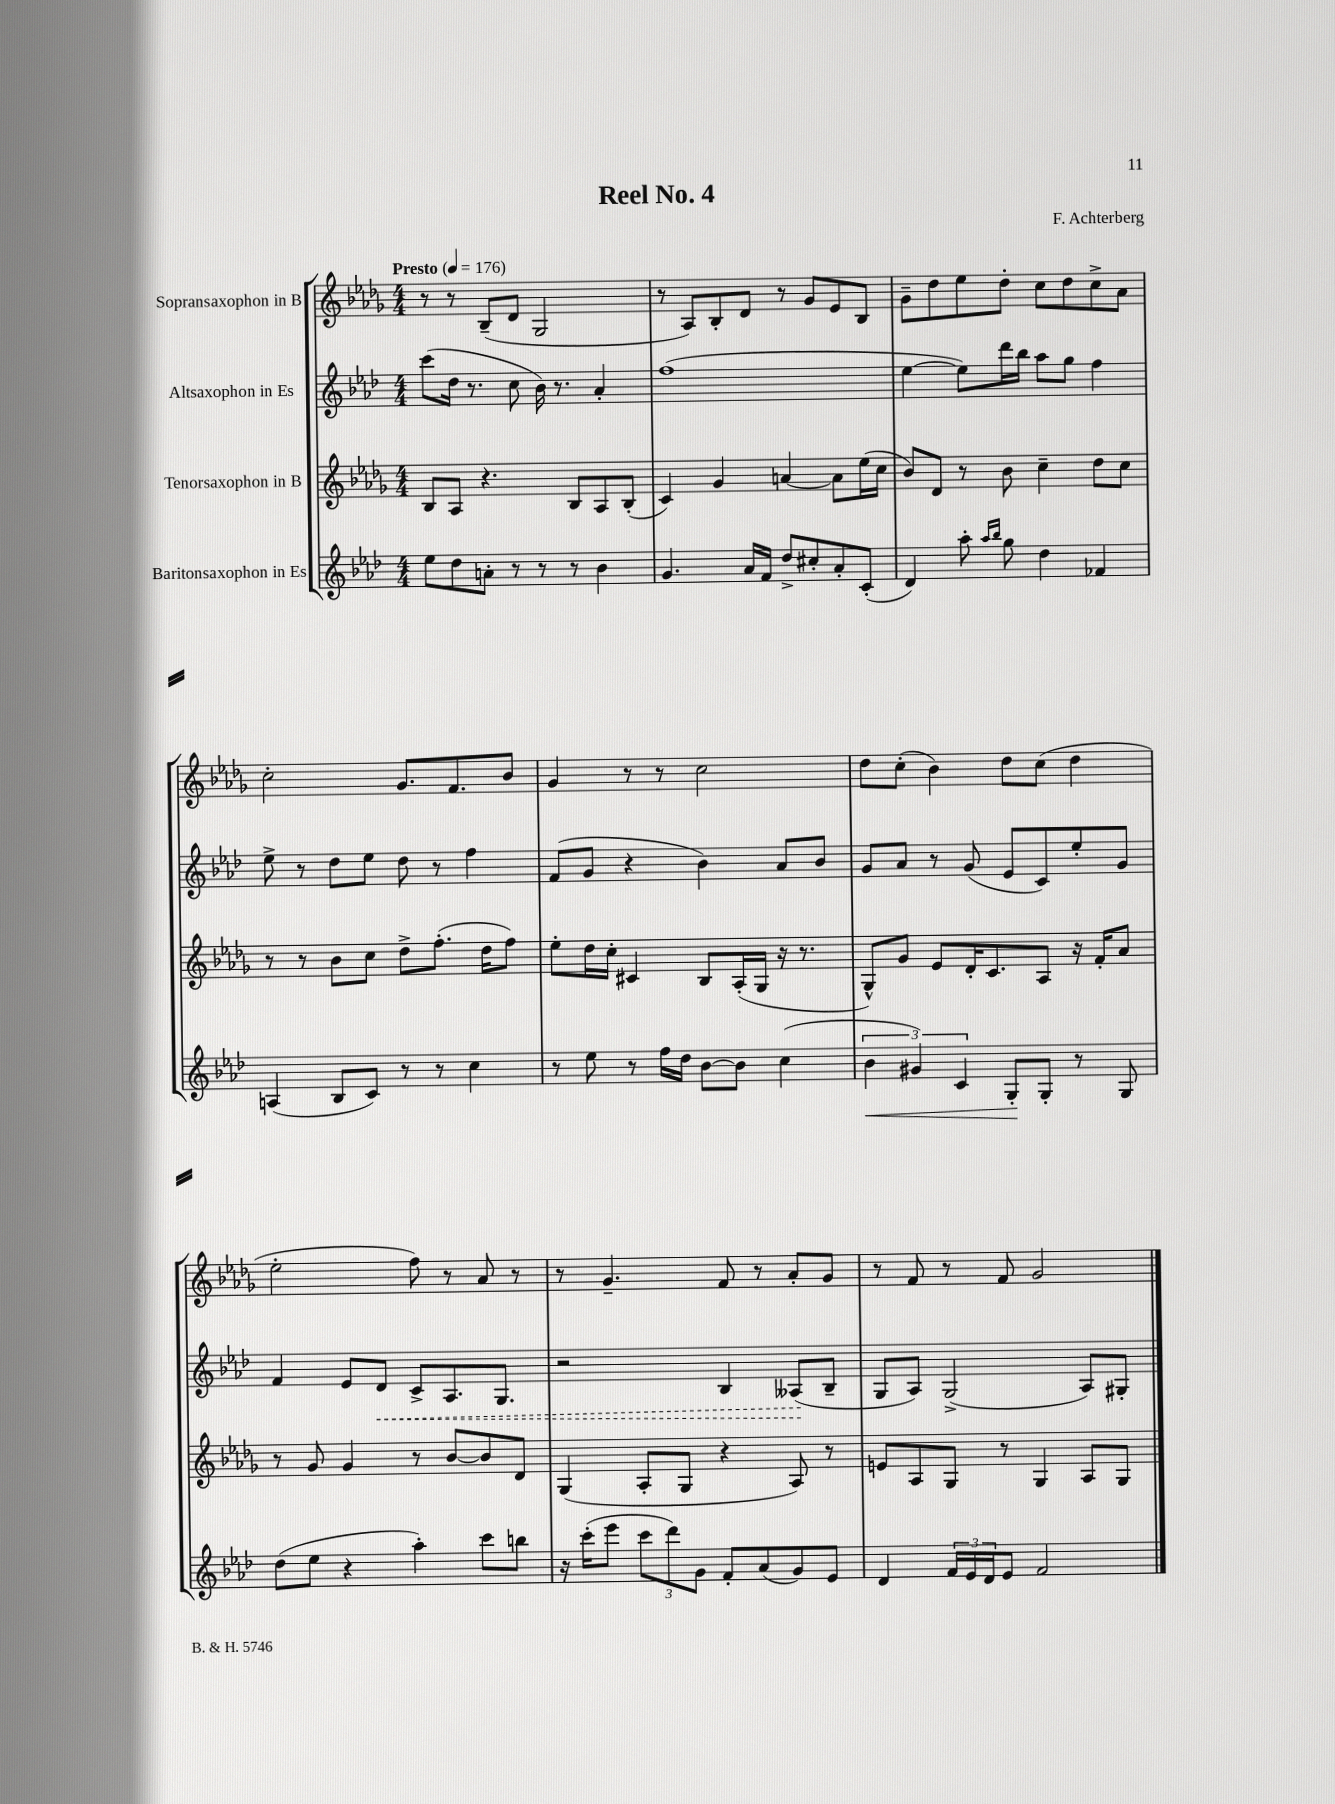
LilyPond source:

\header { title = "Reel No. 4" composer = "F. Achterberg" }
<<
\new StaffGroup <<
\new Staff = "s0" \with { instrumentName = "Sopransaxophon in B" } {
    \clef treble \key des \major \numericTimeSignature \time 4/4 \tempo "Presto" 4 = 176
    r8 r8 bes8--( des'8 ges2 |
    r8 aes8) bes8-. des'8 r8 ges'8 ees'8 bes8 |
    ges'8-- des''8 ees''8 des''8-. c''8 des''8 c''8-> aes'8 |
    c''2-. ges'8. f'8. bes'8 |
    ges'4 r8 r8 c''2 |
    des''8 c''8-.( bes'4) des''8 c''8( des''4 |
    ees''2-. f''8) r8 aes'8 r8 |
    r8 ges'4.-- f'8 r8 aes'8-. ges'8 |
    r8 f'8 r8 f'8 ges'2 \bar "|." |
}
\new Staff = "s1" \with { instrumentName = "Altsaxophon in Es" } {
    \clef treble \key aes \major \numericTimeSignature \time 4/4
    c'''8( des''16 r8. c''8 bes'16) r8. aes'4-. |
    f''1( |
    ees''4~ ees''8) des'''16 bes''16 aes''8 g''8 f''4 |
    ees''8-> r8 des''8 ees''8 des''8 r8 f''4 |
    f'8( g'8 r4 bes'4) aes'8 bes'8 |
    g'8 aes'8 r8 g'8( ees'8 c'8) ees''8-. g'8 |
    f'4 ees'8 \once \override Hairpin.style = #'dashed-line des'8\< c'8-> aes8. g8. |
    r2 bes4 aeses8\!( bes8-- |
    g8 aes8) g2->( aes8) gis8-. \bar "|." |
}
\new Staff = "s2" \with { instrumentName = "Tenorsaxophon in B" } {
    \clef treble \key des \major \numericTimeSignature \time 4/4
    bes8 aes8 r4. bes8 aes8 bes8-.( |
    c'4) ges'4 a'4~ a'8 ees''16( c''16 |
    bes'8) des'8 r8 bes'8 c''4-- des''8 c''8 |
    r8 r8 bes'8 c''8 des''8-> f''8.-.( des''16 f''8) |
    ees''8-. des''16 c''16-. cis'4 bes8 aes16-.( ges16 r16 r8. |
    ges8-^) ges'8 ees'8 des'16-. c'8. aes8 r16 f'16-. aes'8 |
    r8 ges'8 ges'4 r8 bes'8~ bes'8 des'8 |
    ges4( aes8-. ges8 r4 aes8) r8 |
    e'8 aes8 ges8 r8 ges4 aes8 ges8 \bar "|." |
}
\new Staff = "s3" \with { instrumentName = "Baritonsaxophon in Es" } {
    \clef treble \key aes \major \numericTimeSignature \time 4/4
    ees''8 des''8 a'8-. r8 r8 r8 bes'4 |
    g'4. aes'16 f'16 des''8-> cis''8-. aes'8-. c'8-.( |
    des'4) aes''8-. \grace { aes''16 bes''16 } g''8 des''4 fes'4 |
    a4( bes8 c'8) r8 r8 c''4 |
    r8 ees''8 r8 f''16 des''16 bes'8~ bes'8 c''4( |
    \tuplet 3/2 { bes'4\< gis'4) c'4 } g8-.\! g8-. r8 g8 |
    des''8( ees''8 r4 aes''4-.) c'''8 b''8 |
    r16 c'''16-.( ees'''8 \tuplet 3/2 { c'''8 des'''8) g'8 } f'8-. aes'8( g'8) ees'8 |
    des'4 \tuplet 3/2 { f'16 ees'16 des'16 } ees'8 f'2 \bar "|." |
}
>>
>>
\layout { \context { \Score \remove "Bar_number_engraver" } }
